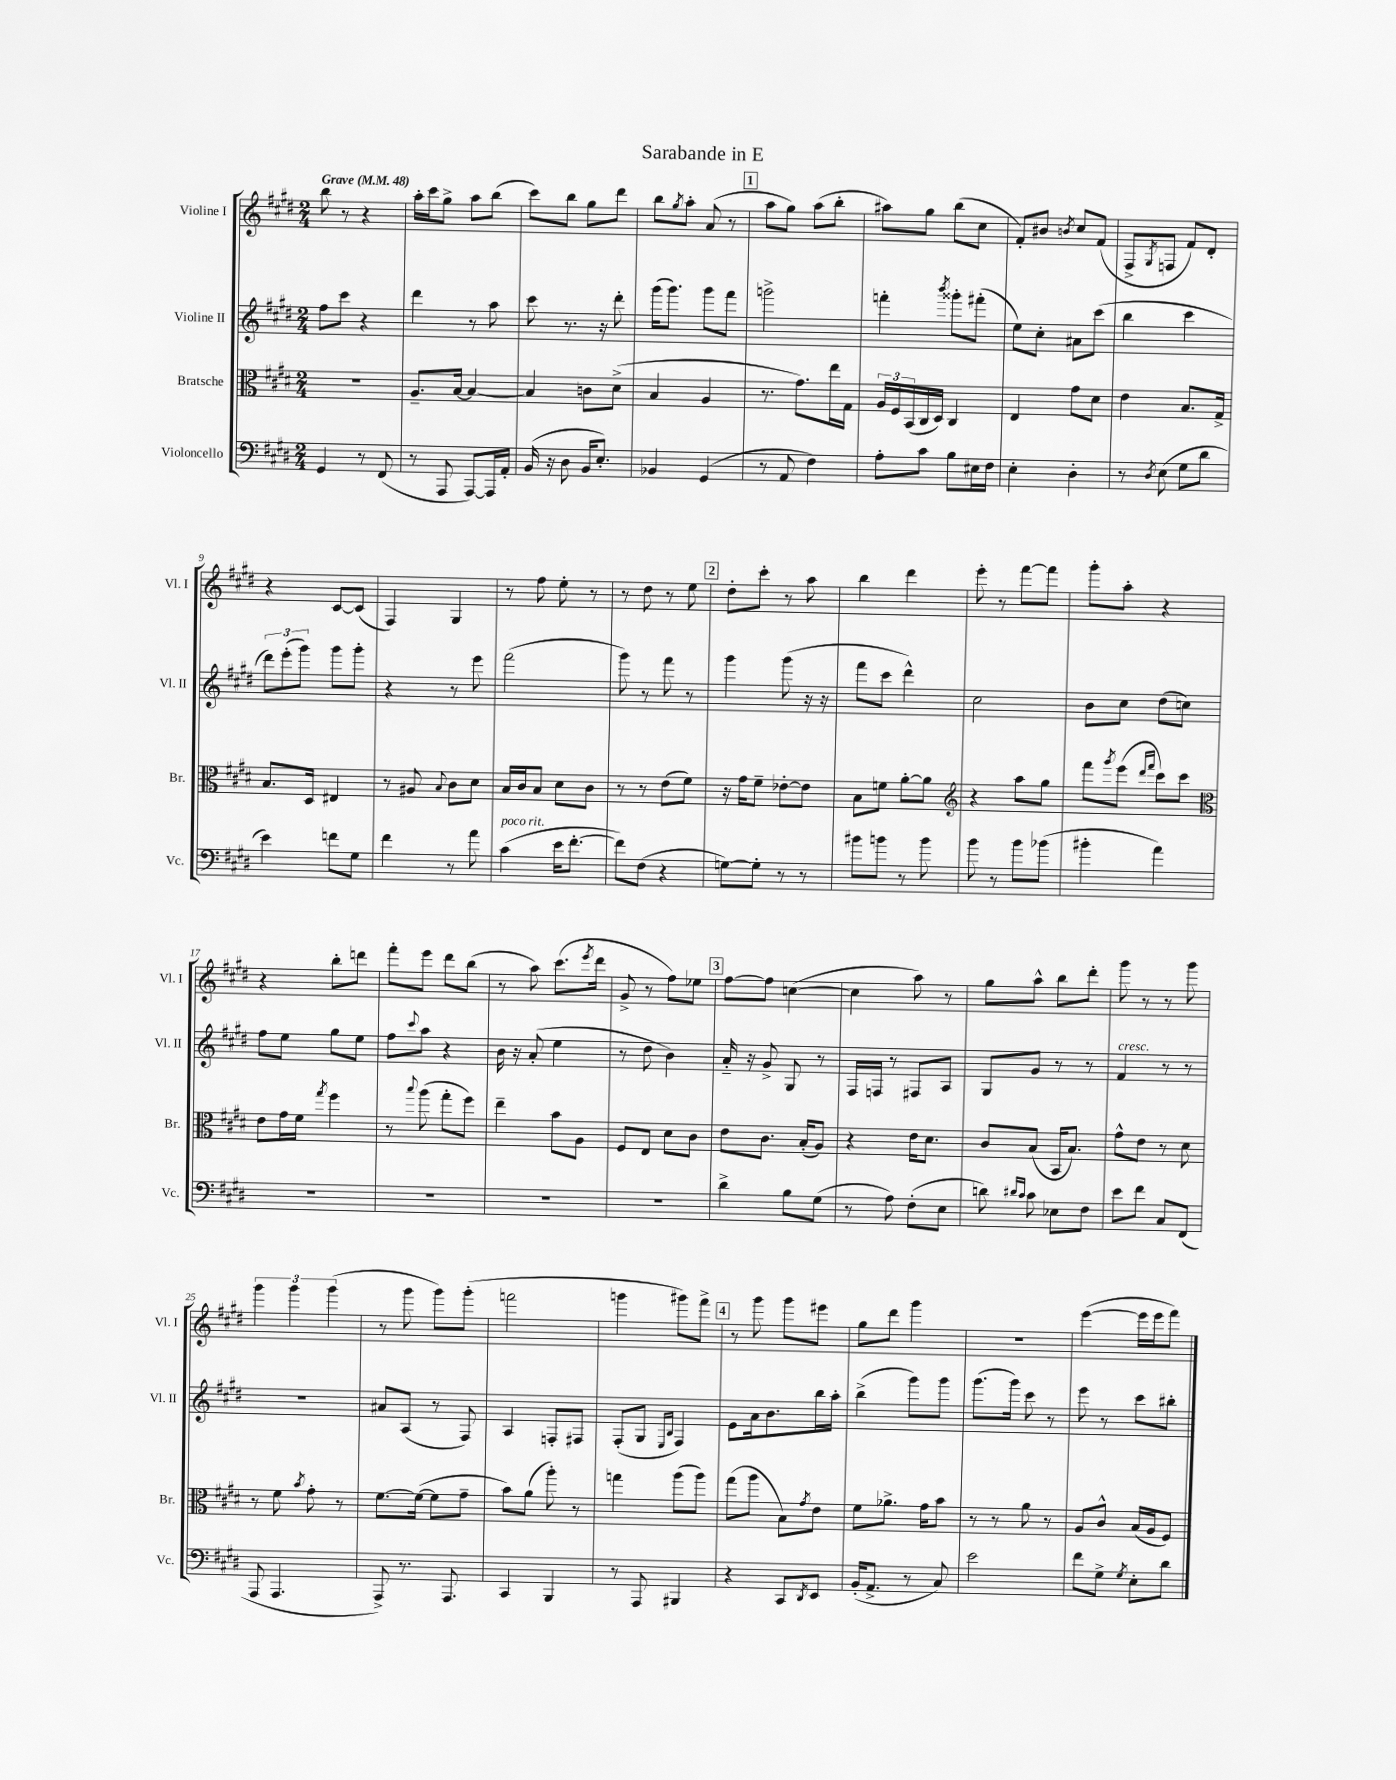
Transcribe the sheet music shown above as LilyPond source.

\header { title = "Sarabande in E" }
<<
\new StaffGroup <<
\new Staff = "s0" \with { instrumentName = "Violine I" shortInstrumentName = "Vl. I" } {
    \clef treble \key e \major \numericTimeSignature \time 2/4 \tempo "Grave" 4 = 48
    b''8 r8 r4 |
    a''16-. cis'''16 gis''8-> a''8 b''8( |
    cis'''8) b''8 gis''8 dis'''8 |
    b''8 \acciaccatura { gis''8 } a''8-. a'8( r8 |
    \mark \markup { \box "1" } a''8 gis''8) a''8( b''8-. |
    ais''8) gis''8 b''8( cis''8 |
    fis'8-.) bis'8 \acciaccatura { b'8 } cis''8 fis'8( |
    fis8-> \acciaccatura { gis8 } f8 fis'8) dis'8-. |
    r4 cis'8~ cis'8( |
    fis4) gis4 |
    r8 fis''8 e''8-. r8 |
    r8 dis''8 r8 e''8 |
    \mark \markup { \box "2" } dis''8-. cis'''8-. r8 a''8 |
    b''4 dis'''4 |
    e'''8-. r8 fis'''8~ fis'''8 |
    gis'''8-. a''8-. r4 |
    r4 b''8-. d'''8 |
    fis'''8-. e'''8 dis'''8 b''8( |
    r8 a''8) cis'''8.( \acciaccatura { e'''8 } dis'''16 |
    gis'8-> r8 fis''8) ees''8 |
    \mark \markup { \box "3" } fis''8~ fis''8 c''4~( |
    c''4 a''8) r8 |
    gis''8 a''8-^ b''8 dis'''8-. |
    gis'''8 r8 r8 gis'''8 |
    \tuplet 3/2 { gis'''4 gis'''4 gis'''4( } |
    r8 gis'''8 gis'''8) gis'''8-.( |
    f'''2 |
    g'''4 gis'''8) fis'''8-> |
    \mark \markup { \box "4" } r8 gis'''8 gis'''8 eis'''8 |
    gis''8 dis'''8 gis'''4 |
    r2 |
    e'''4~( e'''16 e'''16 fis'''8) \bar "|." |
}
\new Staff = "s1" \with { instrumentName = "Violine II" shortInstrumentName = "Vl. II" } {
    \clef treble \key e \major \numericTimeSignature \time 2/4
    fis''8 cis'''8 r4 |
    dis'''4 r8 a''8 |
    cis'''8 r8. r16 dis'''8-. |
    gis'''16( gis'''8.) gis'''8 fis'''8 |
    \mark \markup { \box "1" } g'''2-> |
    f'''4-. \acciaccatura { b'''8 } gisis'''8-. fis'''8-.( |
    e''8) cis''8-. ais'8 cis'''8( |
    b''4 cis'''4 |
    \tuplet 3/2 { dis'''8) e'''8-.( gis'''8) } gis'''8 gis'''8-. |
    r4 r8 e'''8 |
    fis'''2( |
    gis'''8) r8 fis'''8 r8 |
    \mark \markup { \box "2" } gis'''4 gis'''8( r16 r16 |
    fis'''8 cis'''8 dis'''4-^) |
    cis''2 |
    b'8 cis''8 dis''8( c''8) |
    fis''8 e''8 gis''8 e''8 |
    fis''8 \appoggiatura { cis'''8 } a''8 r4 |
    b'16 r16 a'8-.( e''4 |
    r8 dis''8 b'4) |
    \mark \markup { \box "3" } a'16-_ r16 gis'8-> gis8 r8 |
    fis16 f16 r8 fis8 a8 |
    gis8 gis'8 r8 r8 |
    fis'4^\markup { \italic "cresc." } r8 r8 |
    R2 |
    ais'8 a8( r8 fis8) |
    a4 f8-. fis8 |
    fis8-.( gis8 \grace { e16 b16 } fis4) |
    \mark \markup { \box "4" } e'8 a'16 b'8. b''16 a''16-. |
    b''4->( gis'''8) gis'''8 |
    gis'''8.( gis'''16) cis'''8 r8 |
    e'''8 r8 cis'''8 bis''8-. \bar "|." |
}
\new Staff = "s2" \with { instrumentName = "Bratsche" shortInstrumentName = "Br." } {
    \clef alto \key e \major \numericTimeSignature \time 2/4
    r2 |
    a8.-- b16~ b4~ |
    b4 c'8 dis'8->( |
    b4 a4 |
    \mark \markup { \box "1" } r8. gis'8.) e''16 gis16 |
    \tuplet 3/2 { a16 fis16 b,16( } cis16 dis16) cis4 |
    e4 gis'8 dis'8 |
    e'4 b8. gis16-> |
    b8. dis16 eis4 |
    r8 ais8 \appoggiatura { b8 } cis'8 dis'8 |
    b16 cis'16 b8 dis'8 cis'8 |
    r8 r8 e'8( fis'8) |
    \mark \markup { \box "2" } r16 gis'16 fis'8-- ees'8~-. ees'8 |
    b8 f'8 a'8~-. a'8 |
    \clef treble r4 a''8 gis''8 |
    fis'''8 \acciaccatura { gis'''8 } e'''8( \grace { dis'''16 fis'''16 } cis'''8) cis'''8 |
    \clef alto e'8 gis'16 fis'16 \acciaccatura { gis''8 } fis''4 |
    r8 \appoggiatura { b''8 } a''8( gis''8-. fis''8) |
    e''4-- b'8 a8 |
    fis8 e8 dis'8 cis'8 |
    \mark \markup { \box "3" } e'8 cis'8. b16-.( a8) |
    r4 e'16 dis'8. |
    cis'8 b8( b,16 b8.) |
    gis'8-^ e'8 r8 dis'8 |
    r8 fis'8 \acciaccatura { b'8 } gis'8-. r8 |
    fis'8.~ fis'16~( fis'8 gis'8-- |
    b'8) a'8( a''8-.) r8 |
    g''4 a''8( a''8) |
    \mark \markup { \box "4" } gis''8( a''8 b8) \acciaccatura { gis'8 } e'8 |
    fis'8 aes'8.-> gis'16 b'8 |
    r8 r8 a'8 r8 |
    a8 cis'8-^ b16( a16 fis8) \bar "|." |
}
\new Staff = "s3" \with { instrumentName = "Violoncello" shortInstrumentName = "Vc." } {
    \clef bass \key e \major \numericTimeSignature \time 2/4
    gis,4 r8 fis,8( |
    r8 a,,8 a,,8~) a,,16 a,16-. |
    b,16( r16 dis8 b,16 e8.-.) |
    bes,4 gis,4( |
    \mark \markup { \box "1" } r8 a,8 fis4) |
    a8-. cis'8 b8 eis16 fis16 |
    e4-. dis4-. |
    r8 \acciaccatura { dis8 } e8( gis8 dis'8 |
    e'4) f'8 gis8 |
    fis'4 r8 a'8 |
    cis'4^\markup { \italic "poco rit." }( e'16 fis'8.~-. |
    fis'8) fis8( r4 |
    \mark \markup { \box "2" } g8~) g8-. r8 r8 |
    bis'8 b'8 r8 b'8 |
    b'8 r8 b'8 bes'8( |
    bis'4-. a'4) |
    R2 |
    R2 |
    R2 |
    R2 |
    \mark \markup { \box "3" } dis'4-> b8 gis8( |
    r8 a8) fis8-.( e8 |
    d'8) \grace { dis'16 cis'16 } cis'8 ees8 fis8 |
    e'8 fis'8 cis8 fis,8( |
    a,,8 a,,4. |
    a,,8->) r8. a,,8. |
    cis,4 b,,4 |
    r8 a,,8 bis,,4 |
    \mark \markup { \box "4" } r4 cis,8 \acciaccatura { dis,8 } e,8 |
    b,16-.( a,8.-> r8 cis8) |
    e'2 |
    fis'8 gis8-> \acciaccatura { gis8 } e8-. dis'8 \bar "|." |
}
>>
>>
